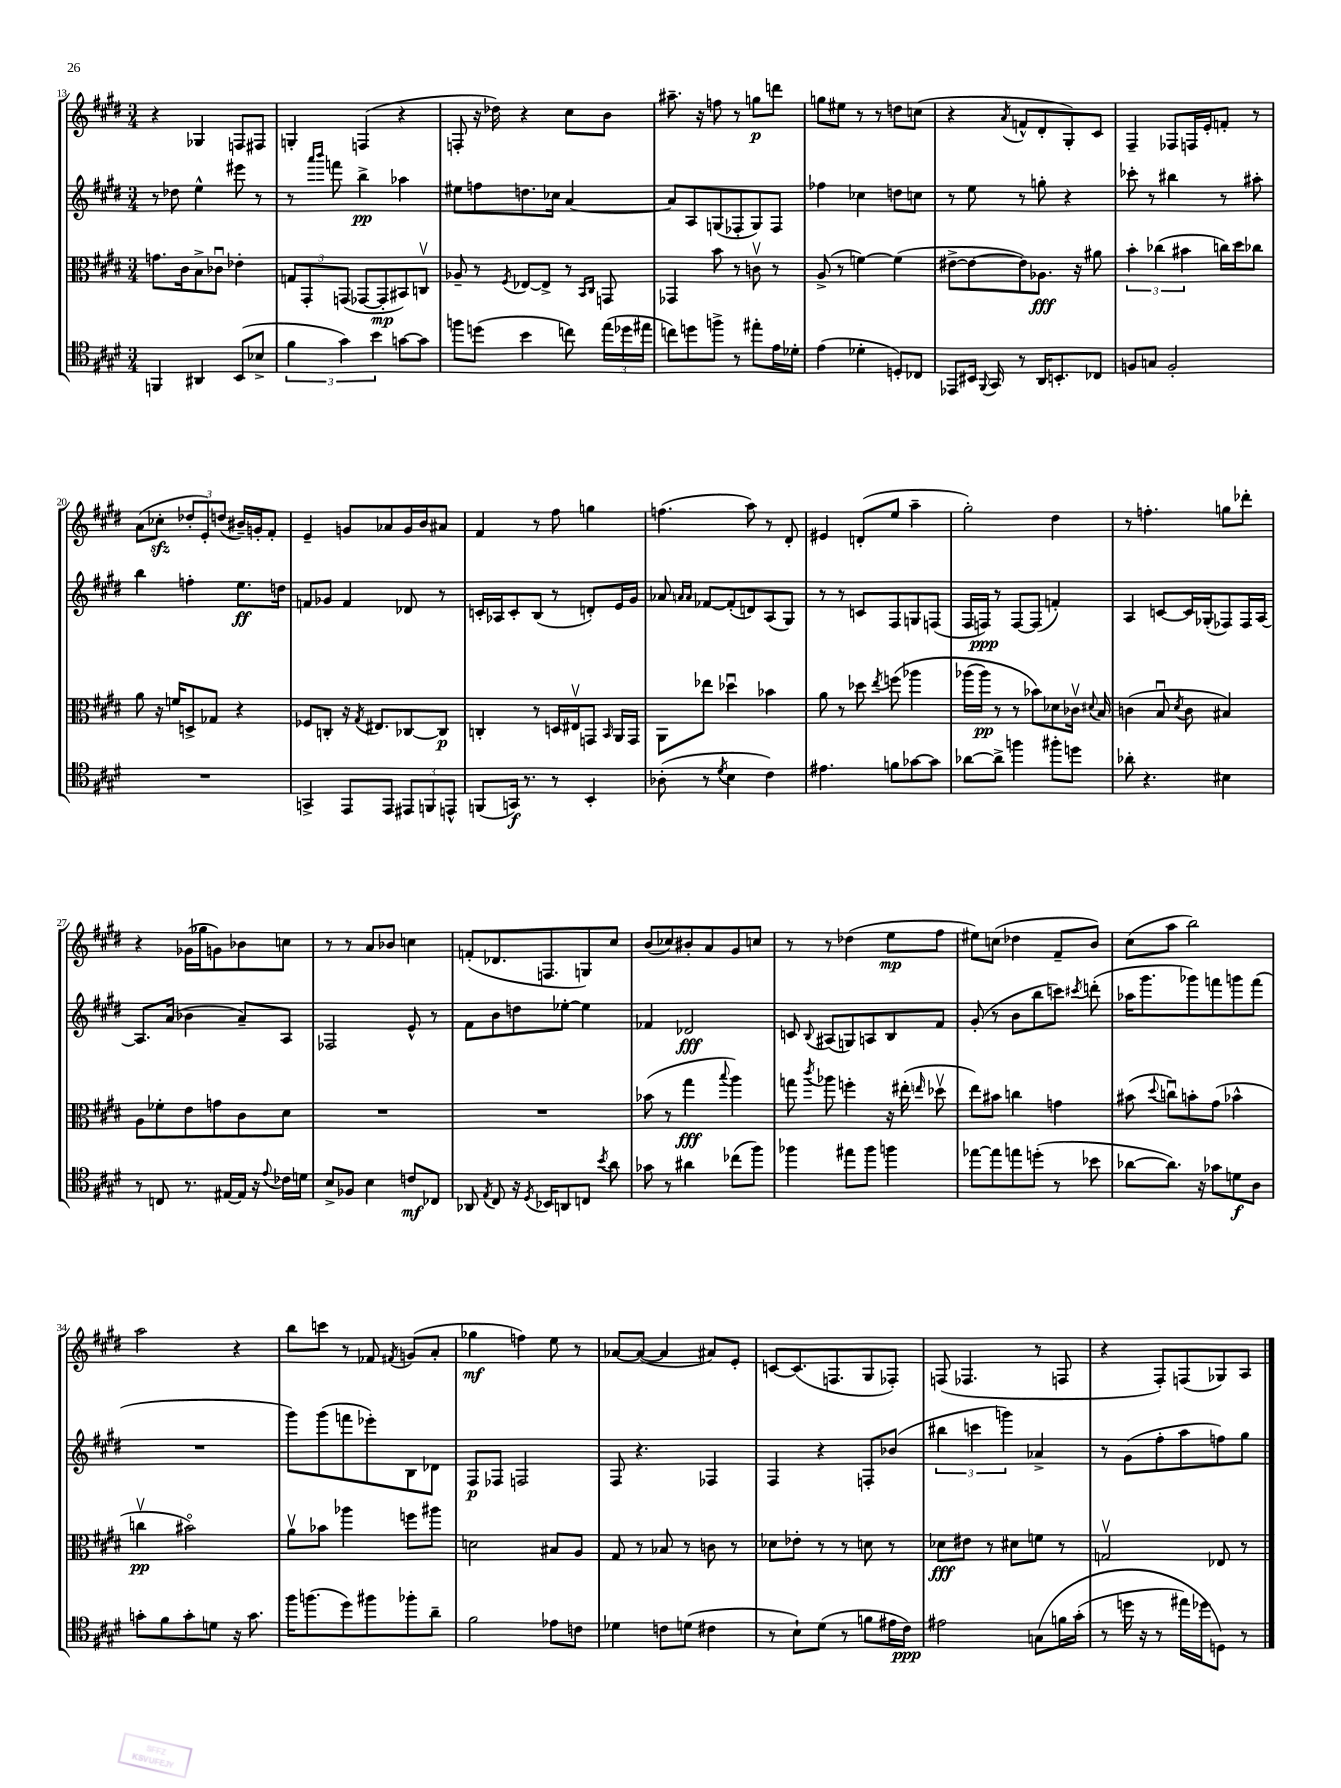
<<
\new StaffGroup <<
\new Staff = "s0" {
    \clef treble \key e \major \numericTimeSignature \time 3/4
    \autoBeamOff r4 ges4 f8[ fis8] |
    g4-. f4( r4 |
    f8-. r16 des''16) r4 cis''8[ b'8] |
    ais''8.-- r16 f''8 r8 g''8[\p d'''8] |
    g''8[ eis''8] r8 r8 d''8[ c''8]( |
    r4 \acciaccatura { a'8 } f'8[-^ dis'8-. gis8-.) cis'8] |
    fis4-- fes8[ f16 e'16-. f'8]-. r8 |
    a'8[( ces''8]-.\sfz \tuplet 3/2 { des''8[-. e'8-.) d''8]( } bis'16[--) g'16-. fis'8]-. |
    e'4-- g'8[ aes'8 g'16 b'16 ais'8] |
    fis'4 r8 fis''8 g''4 |
    f''4.( a''8) r8 dis'8-. |
    eis'4 d'8[-.( e''8] a''4-- |
    gis''2-.) dis''4 |
    r8 f''4.-. g''8[ des'''8]-. |
    r4 ges'16[( ges''16 g'8) bes'8 c''8] |
    r8 r8 a'8[ bes'8] c''4 |
    f'8[-.( des'8. f8. g8) cis''8] |
    b'8[( ces''8) bis'8-. a'8 gis'8 c''8] |
    r8 r8 des''4( e''8[\mp fis''8] |
    eis''8[) c''8]( des''4 fis'8[-- b'8]) |
    cis''8[( a''8] b''2) |
    a''2 r4 |
    b''8[ c'''8] r8 fes'8 \acciaccatura { fis'8 } g'8[( a'8]-. |
    ges''4\mf f''4) e''8 r8 |
    aes'8[~ aes'8]~( aes'4 ais'8[) e'8]-. |
    c'8[~ c'8.( f8. gis8 fes8]-.) |
    f8( fes4. r8 f8 |
    r4 fis8[-.) f8( ges8) a8] \bar "|." |
}
\new Staff = "s1" {
    \clef treble \key e \major \numericTimeSignature \time 3/4
    \autoBeamOff r8 des''8 e''4-^ eis'''8 r8 |
    r8 \grace { a'''16[ b'''16] } f'''8 b''4->\pp aes''4 |
    eis''8[ f''8 d''8. ces''16] a'4~ |
    a'8[ a8 g8( fes8-. g8) fes8] |
    fes''4 ces''4 d''8[ c''8] |
    r8 e''8 r8 g''8-. r4 |
    ces'''8-. r8 bis''4 r8 ais''8-. |
    b''4 f''4-. e''8.[\ff d''16] |
    f'8[ ges'8] f'4 des'8 r8 |
    c'16[-. aes16 c'8-. b8]( r8 d'8[-.) e'16 gis'16] |
    aes'8 \grace { a'16[ a'16] } fes'8[~ fes'8-.( d'8) a8( gis8]) |
    r8 r8 c'8[ fis8 g8 f8]( |
    fis16[ f16]\ppp) r8 f8[~ f8]( f'4-.) |
    a4 c'8[~ c'16 ges16-.( fes8) fes16 a16]~ |
    a8.[ a'16]( bes'4 a'8[--) a8] |
    fes2 e'8-^ r8 |
    fis'8[ b'8 d''8 ees''8]~-. ees''4 |
    fes'4 des'2\fff |
    c'8 \appoggiatura { b8 } ais8[( g8) a8 b8 fis'8] |
    gis'8-.( r8 b'8[ b''8 c'''8]) \acciaccatura { cis'''8 } d'''8-.( |
    aes''16[ gis'''8. ges'''8) f'''8 g'''8 f'''8]( |
    R2. |
    gis'''8[) gis'''8( f'''8 ees'''8-.) b8 des'8] |
    fis8[\p fes8] f2 |
    fis8 r4. fes4 |
    fis4 r4 f8[-. bes'8]( |
    \tuplet 3/2 { bis''4 c'''4 g'''4) } aes'4-> |
    r8 gis'8[( fis''8-. a''8 f''8) gis''8] \bar "|." |
}
\new Staff = "s2" {
    \clef alto \key e \major \numericTimeSignature \time 3/4
    \autoBeamOff g'8.[ cis'16 b8-> ces'8]\downbow ees'4-. |
    \tuplet 3/2 { g8[ gis,8-. g,8]( } ges,8[~ ges,8-.\mp bis,8) c8]\upbow |
    aes8-- r8 \acciaccatura { fis8 } ees8[~ ees8]-> r8 \grace { b,16[ cis16] } g,8 |
    ges,4 b'8 r8 c'8\upbow r8 |
    a8->( r8 f'4~) f'4( |
    eis'8[~-> eis'8~ eis'8) aes8.]\fff r16 ais'8 |
    \tuplet 3/2 { b'4-. ces''4( bis'4 } c''16[) dis''16 ces''8] |
    a'8 r16 f'16[ d8-> ges8] r4 |
    fes8[ c8]-. r16 \acciaccatura { gis8 } eis8.[ ces8~ ces8]\p |
    c4-. r8 d16[ eis16\upbow g,8] \grace { b,16 } a,16[ g,16] |
    a,8[ ees''8] des''4\downbow bes'4 |
    a'8 r8 des''8 \acciaccatura { e''8 } f''8\( aes''4 |
    aes''16[( aes''16]\pp) r8 r8 bes'8[\) des'8 ces'16]\upbow \appoggiatura { dis'8 } b16 |
    c'4( b8\downbow \acciaccatura { dis'8 } c'8 bis4) |
    a8[ fes'8-. e'8 g'8 cis'8 dis'8] |
    R2. |
    R2. |
    bes'8( r8 gis''4\fff \appoggiatura { b''8 } a''4) |
    g''8 \acciaccatura { cis'''8 } aes''8 f''4-. r16 eis''16-.( \grace { e''16 } des''8\upbow |
    e''8[) bis'8] c''4 g'4 |
    bis'8( \appoggiatura { dis''8 } c''8[\downbow) b'8-. gis'8]( bes'4-^ |
    c''4\upbow\pp bis'2\flageolet) |
    a'8[\upbow bes'8] aes''4 f''8[ ais''8] |
    d'2 bis8[ a8] |
    gis8 r8 bes8 r8 c'8 r8 |
    des'8[ ees'8]-. r8 r8 d'8 r8 |
    des'8[\fff eis'8] r8 dis'8[ f'8] r8 |
    g2\upbow ees8 r8 \bar "|." |
}
\new Staff = "s3" {
    \clef tenor \key e \major \numericTimeSignature \time 3/4
    \autoBeamOff f,4 ais,4 b,8[( bes8]-> |
    \tuplet 3/2 { fis'4 gis'4) b'4 } g'8[~ g'8] |
    f''8[ d''8]( b'4 c''8) \tuplet 3/2 { e''16[( des''16 eis''16] } |
    c''8[) d''8 f''8]-> r8 eis''8[-. e'16 des'16]-. |
    e'4( des'4-. d8[-.) ces8] |
    ees,8[ bis,16] \appoggiatura { fis,8 } gis,16 r8 a,16[ b,8.-. ces8] |
    f8[ g8] f2-. |
    R2. |
    g,4-> e,8[ e,8] \tuplet 3/2 { eis,8[ f,8 e,8]-^ } |
    f,8[( g,16]\f) r8. r8 b,4-. |
    aes8-.( r8 \acciaccatura { dis'8 } b4 cis'4) |
    eis'4. f'8[ ges'8~ ges'8] |
    aes'8[~ aes'8]-> f''4 fis''8[-. d''8] |
    aes'8-. r4. bis4 |
    r8 c8 r8. eis16[~ eis16] r16 \appoggiatura { e'8 } ces'16[ d'16] |
    b8[-> fes8] b4 c'8[\mf ces8] |
    aes,8 \acciaccatura { e8 } cis8 r16 \acciaccatura { dis8 } bes,16[ a,8 c8] \acciaccatura { b'8 } a'8 |
    ges'8 r8 ais'4 ces''8[( fis''8]) |
    fes''4 eis''8[ fes''8] f''4 |
    ees''8[~ ees''8 e''8 d''8]-.( r8 bes'8 |
    aes'8[~ aes'8.]) r16 ges'8[ d'8\f a8] |
    g'8[-. fis'8 g'8-. d'8] r16 g'8. |
    fis''16[ f''8.( dis''8) fis''8 fes''8-. a'8]-- |
    fis'2 ees'8[ c'8] |
    des'4 c'8[ d'8]( cis'4 |
    r8 b8[-!) dis'8]( r8 f'8[ eis'16 cis'16]\ppp) |
    eis'2 g8[\( f'16 gis'16]-.( |
    r8 d''16 r16 r8 eis''16[) des''16 d8]\) r8 \bar "|." |
}
>>
>>
\layout { \context { \Score currentBarNumber = #13 } }
